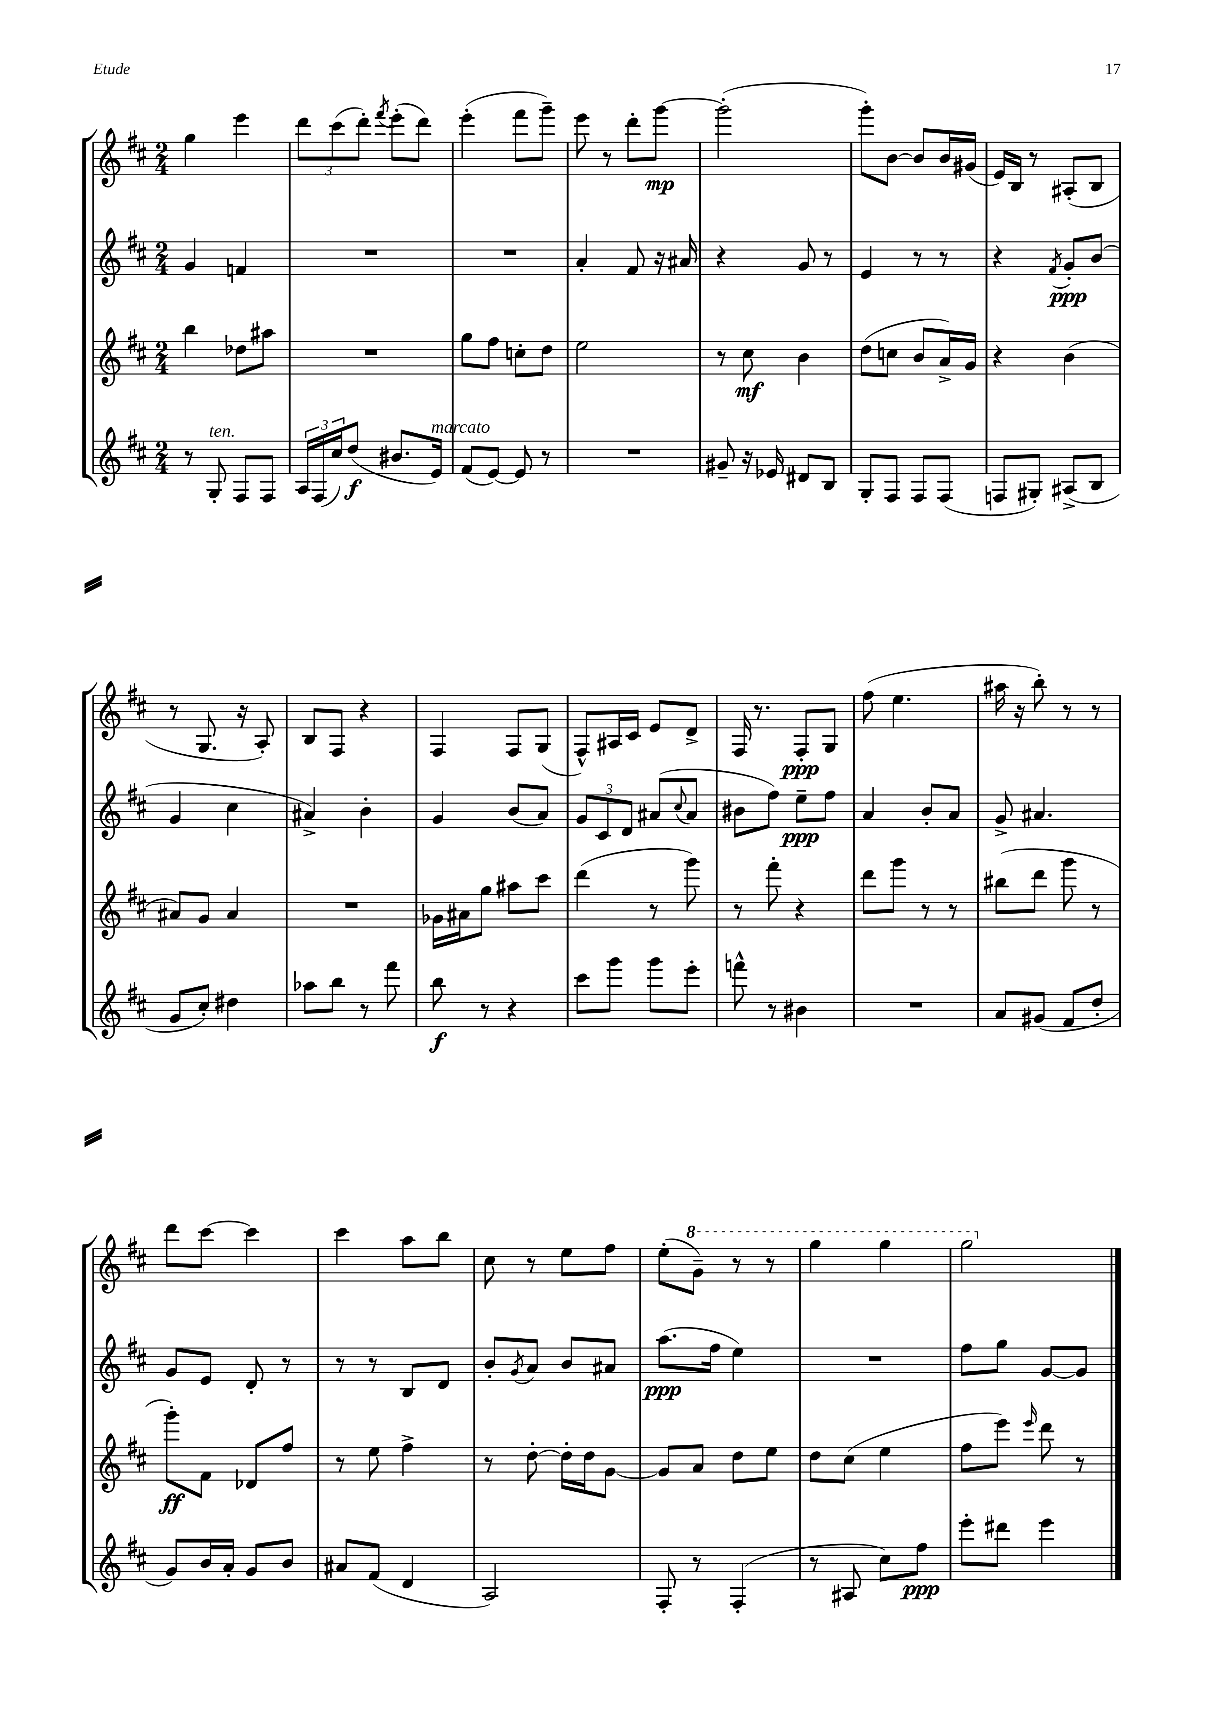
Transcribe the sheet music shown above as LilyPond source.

<<
\new StaffGroup <<
\new Staff = "s0" {
    \clef treble \key d \major \numericTimeSignature \time 2/4
    g''4 e'''4 |
    \tuplet 3/2 { d'''8 cis'''8( d'''8-.) } \acciaccatura { fis'''8 } e'''8-.( d'''8) |
    e'''4-.( fis'''8 g'''8--) |
    e'''8 r8 d'''8-. g'''8~\mp |
    g'''2-.( |
    g'''8-.) b'8~ b'8 b'16 gis'16( |
    e'16) b16 r8 ais8-.( b8 |
    r8 g8. r16 a8-.) |
    b8 fis8 r4 |
    fis4 fis8 g8( |
    fis8-^) ais16 cis'16 e'8 d'8-> |
    fis16 r8. fis8-.\ppp g8 |
    fis''8( e''4. |
    ais''16 r16 b''8-.) r8 r8 |
    d'''8 cis'''8~ cis'''4 |
    cis'''4 a''8 b''8 |
    cis''8 r8 e''8 fis''8 |
    e''8-.( \ottava #1 g''8--) r8 r8 |
    g'''4 g'''4 |
    g'''2 \ottava #0 \bar "|." |
}
\new Staff = "s1" {
    \clef treble \key d \major \numericTimeSignature \time 2/4
    g'4 f'4 |
    R2 |
    R2 |
    a'4-. fis'8 r16 ais'16 |
    r4 g'8 r8 |
    e'4 r8 r8 |
    r4 \acciaccatura { fis'8 } g'8-.\ppp b'8( |
    g'4 cis''4 |
    ais'4->) b'4-. |
    g'4 b'8( a'8) |
    \tuplet 3/2 { g'8 cis'8 d'8 } ais'8( \appoggiatura { cis''8 } ais'8 |
    bis'8 fis''8) e''8--\ppp fis''8 |
    a'4 b'8-. a'8 |
    g'8-> ais'4. |
    g'8 e'8 d'8-. r8 |
    r8 r8 b8 d'8 |
    b'8-. \acciaccatura { g'8 } a'8 b'8 ais'8 |
    a''8.\ppp( fis''16 e''4) |
    R2 |
    fis''8 g''8 g'8~ g'8 \bar "|." |
}
\new Staff = "s2" {
    \clef treble \key d \major \numericTimeSignature \time 2/4
    b''4 des''8 ais''8 |
    R2 |
    g''8 fis''8 c''8-. d''8 |
    e''2 |
    r8 cis''8\mf b'4 |
    d''8( c''8 b'8 a'16->) g'16 |
    r4 b'4( |
    ais'8) g'8 ais'4 |
    R2 |
    ges'16 ais'16 g''8 ais''8 cis'''8 |
    d'''4( r8 g'''8) |
    r8 fis'''8-. r4 |
    d'''8 g'''8 r8 r8 |
    bis''8( d'''8 g'''8 r8 |
    g'''8-.\ff) fis'8 des'8 fis''8 |
    r8 e''8 fis''4-> |
    r8 d''8~-. d''16-. d''16 g'8~ |
    g'8 a'8 d''8 e''8 |
    d''8 cis''8( e''4 |
    fis''8 e'''8) \grace { e'''16 } d'''8 r8 \bar "|." |
}
\new Staff = "s3" {
    \clef treble \key d \major \numericTimeSignature \time 2/4
    r8 g8-.^\markup { \italic "ten." } fis8 fis8 |
    \tuplet 3/2 { a16 fis16( cis''16) } d''8\f( bis'8. e'16^\markup { \italic "marcato" }) |
    fis'8( e'8~) e'8 r8 |
    R2 |
    gis'8-- r16 ees'16 dis'8 b8 |
    g8-. fis8 fis8 fis8( |
    f8 gis8-.) ais8->( b8 |
    g'8 cis''8-.) dis''4 |
    aes''8 b''8 r8 fis'''8 |
    b''8\f r8 r4 |
    cis'''8 g'''8 g'''8 e'''8-. |
    f'''8-^ r8 bis'4 |
    R2 |
    a'8 gis'8( fis'8 d''8-. |
    g'8) b'16 a'16-. g'8 b'8 |
    ais'8 fis'8( d'4 |
    a2) |
    fis8-. r8 fis4-.( |
    r8 ais8 cis''8) fis''8\ppp |
    e'''8-. dis'''8 e'''4 \bar "|." |
}
>>
>>
\layout { \context { \Score \remove "Bar_number_engraver" } }
